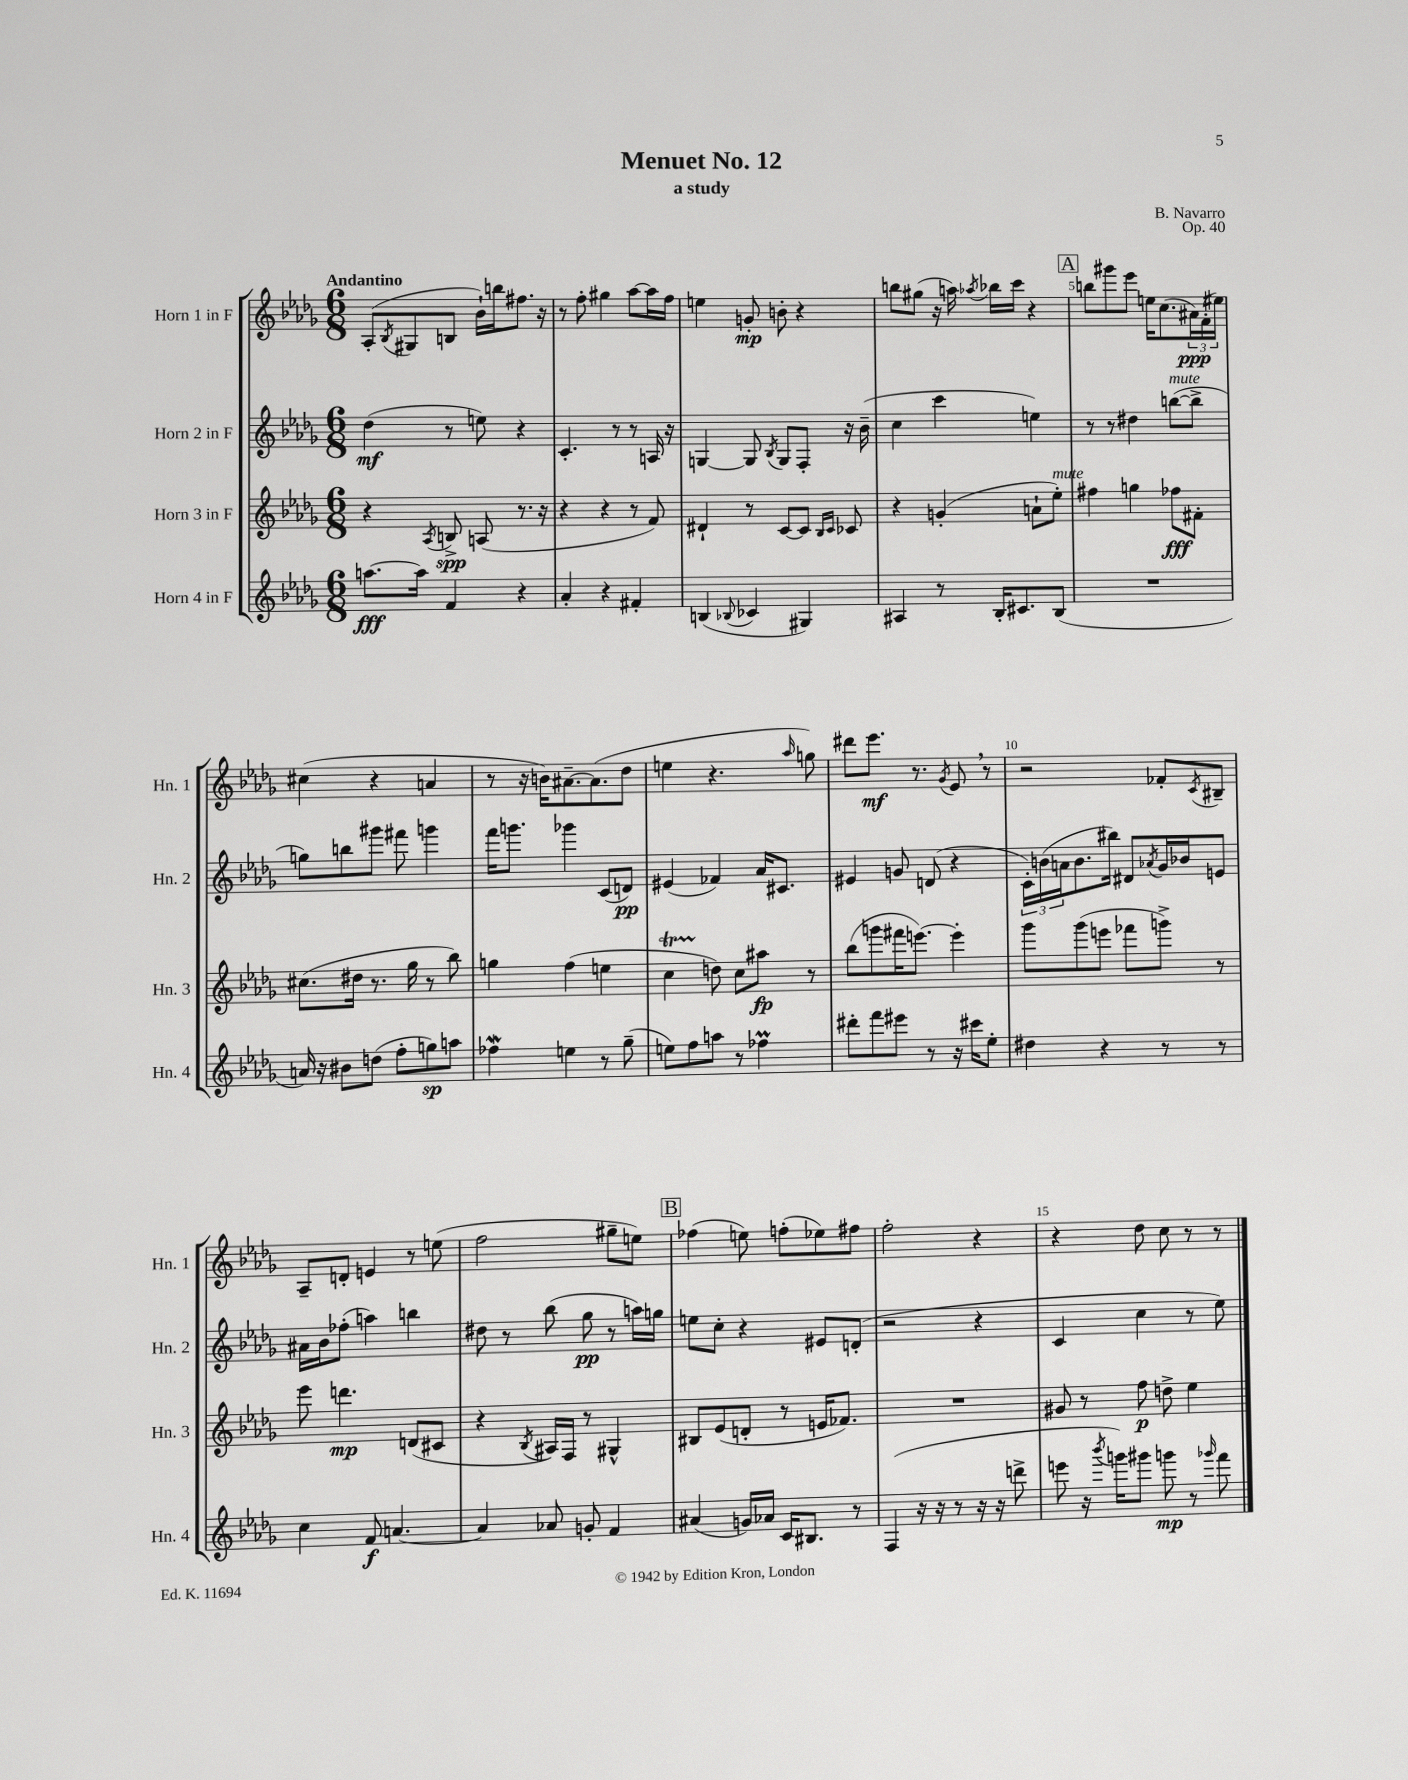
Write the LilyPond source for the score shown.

\header { title = "Menuet No. 12" composer = "B. Navarro" subtitle = "a study" opus = "Op. 40" }
<<
\new StaffGroup <<
\new Staff = "s0" \with { instrumentName = "Horn 1 in F" shortInstrumentName = "Hn. 1" } {
    \clef treble \key des \major \numericTimeSignature \time 6/8 \tempo "Andantino"
    aes8-.( \acciaccatura { bes8 } gis8 b8 bes'16-!) b''16 fis''8. r16 |
    r8 f''8-. gis''4 aes''8~ aes''16 f''16 |
    e''4 g'8-.\mp b'8-. r4 |
    b''8 gis''8( r16 a''16) \acciaccatura { aes''8 } bes''16 c'''16 r4 |
    \mark \markup { \box "A" } b''8 gis'''8 ees'''8 e''16 c''8.( \tuplet 3/2 { ais'16\ppp) f'16-.( eis''16) } |
    cis''4( r4 a'4 |
    r8 r16 b'16) ais'8.~-- ais'8.( des''8 |
    e''4 r4. \grace { aes''16 } g''8) |
    dis'''8 ees'''8.\mf r8. \acciaccatura { ges'8 } ees'8 \breathe r8 |
    r2 fes'8-. \acciaccatura { c'8 } bis8-- |
    aes8-- d'8-. e'4 r8 e''8( |
    f''2 gis''8-- e''8) |
    \mark \markup { \box "B" } fes''4( e''8) f''8-.( ees''8) fis''8 |
    f''2-. r4 |
    r4 des''8 c''8 r8 r8 \bar "|." |
}
\new Staff = "s1" \with { instrumentName = "Horn 2 in F" shortInstrumentName = "Hn. 2" } {
    \clef treble \key des \major \numericTimeSignature \time 6/8
    des''4\mf( r8 e''8) r4 |
    c'4.-. r8 r8 a16 r16 |
    g4~ g8 \acciaccatura { bes8 } g8 f8-. r16 bes'16--( |
    c''4 c'''4 e''4) |
    \mark \markup { \box "A" } r8 r8 dis''4 b''8~^\markup { \italic "mute" }( b''8-> |
    g''8) b''8 gis'''8 fis'''8 g'''4 |
    f'''16 g'''8. ges'''4 c'8( d'8\pp) |
    eis'4( fes'4) aes'16 cis'8. |
    eis'4 g'8 d'8( r4 |
    \tuplet 3/2 { c'16-.) b'16( a'16 } b'8. bis''16) dis'8 \acciaccatura { aes'8 } ges'16 bes'16 e'8 |
    ais'16 bes'16 fes''8-.( a''4) b''4 |
    dis''8 r8 bes''8( ges''8\pp r8 a''16) g''16 |
    \mark \markup { \box "B" } e''8 c''8-. r4 eis'8 d'8-.( |
    r2 r4 |
    c'4 c''4 r8 ees''8) \bar "|." |
}
\new Staff = "s2" \with { instrumentName = "Horn 3 in F" shortInstrumentName = "Hn. 3" } {
    \clef treble \key des \major \numericTimeSignature \time 6/8
    r4 \acciaccatura { aes8 } b8->\spp a8( r8. r16 |
    r4 r4 r8 f'8) |
    dis'4-! r8 c'8~ c'8 \grace { bes16 c'16 } ces'8 |
    r4 g'4-.( a'8-! ees''8-.^\markup { \italic "mute" }) |
    \mark \markup { \box "A" } fis''4 g''4 fes''8\fff fis'8-. |
    cis''8.( dis''16 r8. ges''16 r8 bes''8) |
    g''4 f''4( e''4 |
    c''4\startTrillSpan d''8\stopTrillSpan) c''8 ais''8\fp r8 |
    bes''8( g'''8 fis'''16 e'''8.~) e'''4-. |
    ges'''8 ges'''8( e'''8 fes'''8 g'''8->) r8 |
    ees'''8 d'''4.\mp d'8( cis'8 |
    r4 \acciaccatura { bes8 } ais16) f16 r8 gis4-^ |
    \mark \markup { \box "B" } bis8 ees'8( d'8-. r8 e'16 fes'8.) |
    R2. |
    gis'8 r8 f''8\p d''8-> ees''4 \bar "|." |
}
\new Staff = "s3" \with { instrumentName = "Horn 4 in F" shortInstrumentName = "Hn. 4" } {
    \clef treble \key des \major \numericTimeSignature \time 6/8
    a''8.~\fff a''16 f'4 r4 |
    aes'4-. r4 fis'4-. |
    b4( \appoggiatura { bes8 } ces'4 gis4) |
    ais4 r8 bes16-. cis'8. bes8( |
    \mark \markup { \box "A" } R2. |
    a'16) r16 bis'8 d''8( f''8-. g''8\sp) a''8 |
    fes''4\mordent e''4 r8 ges''8--( |
    e''8) f''8 a''8 r8 fes''4\prall |
    dis'''8-. f'''8 eis'''8 r8 r16 cis'''16 ees''8-. |
    dis''4 r4 r8 r8 |
    c''4 f'8\f a'4.~ |
    a'4 aes'8 g'8-. f'4 |
    \mark \markup { \box "B" } ais'4( g'16) aes'16 c'16 bis8. r8 |
    f4( r16 r16 r8 r16 r16 d'''8-> |
    e'''8 r16 \acciaccatura { bes'''8 } g'''16) gis'''8 g'''8\mp r8 \grace { ges'''16 } f'''8 \bar "|." |
}
>>
>>
\layout { \context { \Score \override BarNumber.break-visibility = ##(#f #t #t) barNumberVisibility = #(every-nth-bar-number-visible 5) } }
